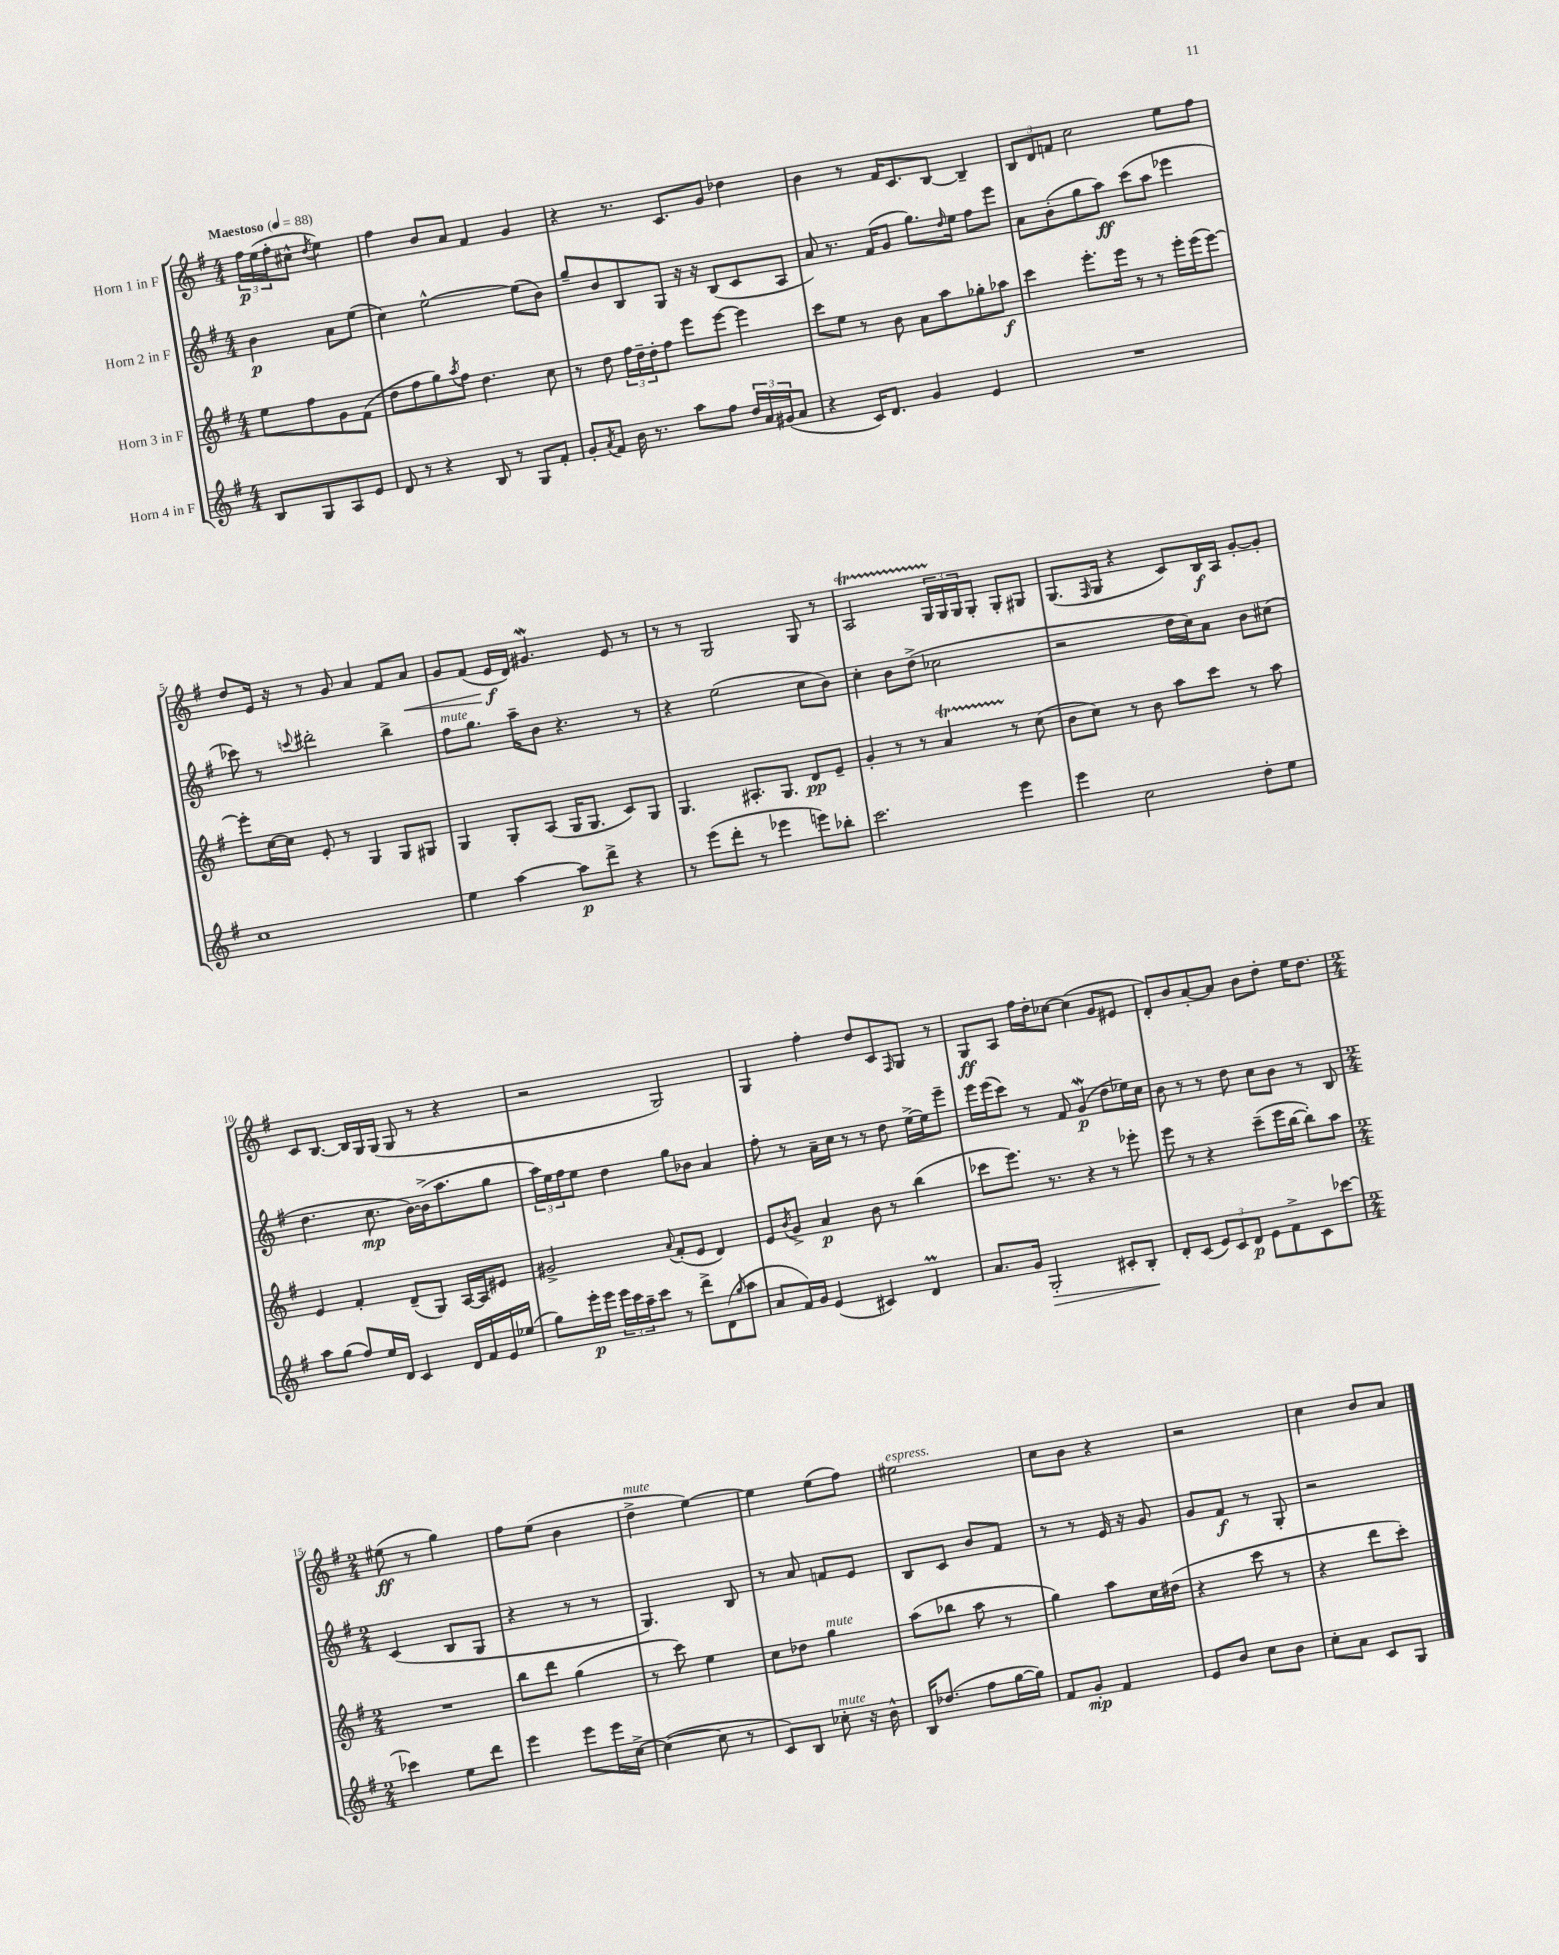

**kern	**kern	**kern	**kern
*staff4	*staff3	*staff2	*staff1
*clefG2	*clefG2	*clefG2	*clefG2
*k[f#]	*k[f#]	*k[f#]	*k[f#]
*M4/4	*M4/4	*M4/4	*M4/4
*MM88	*MM88	*MM88	*MM88
8B/L	8ee\L	4b\	24ff#\LL
.	.	.	(24ee\
.	.	.	24ff#'\J
8G/	8ff#\	.	8cc#^^\J
.	.	.	8qdd/
8A/	8g\	8a\L	4ee\)
8e/J	(8f#\J	(8ee\J	.
=	=	=	=
8d/	8dd\L	4cc\)	4ff#\
8r	8ff#\	.	.
4r	8gg\)	[2ee^^\	8b/L
.	8qaa/	.	.
.	8ff#\J	.	8a/J
8B/	4.dd\	.	4f#/
8r	.	.	.
8G/L	.	(8ee\]L	4g/
8f#'/J	8cc\	8b\J)	.
=	=	=	=
8g'/L	8r	8gg~/L	4r
8qa/	.	.	.
8f#/J	8dd\	8b/	.
16b\	24ff#\LL	8B/	8.r
.	24dd~\	.	.
8.r	.	.	.
.	24dd'\J	.	.
.	8ff#\J	8G/J	.
.	.	.	8.c/L
8aa\L	8eee\L	16r	.
.	.	16r	.
8ff#\J	[8eee\J	(8B/L	8g/J
24dd/LL	4eee\]	8c/	4dd-\
24a/	.	.	.
(24g#/J	.	.	.
8a/J	.	8A/J	.
=	=	=	=
4r	8ccc\L	8a/)	4b\
.	8ee\J	8.r	.
16c/LK)	8r	.	8r
8.d/J	.	(16f#/LK	.
.	8b\	8g/J	16f#/LK
.	.	.	8.c/
4g/	8a\L	8.gg\L)	.
.	8aa\	.	[8B/J
.	.	16qqdd/	.
.	.	16ee\Jk	.
4e/	8gg-'\	8ff#\L	4B~/]
.	8aa-\J	8eee\J	.
=	=	=	=
1r	4ccc\	8a\L	12B/L
.	.	.	12d/
.	.	(8b'\	.
.	.	.	12f/J
.	8.eee'\L	8gg\	2cc\
.	.	8aa\J)	.
.	16eee\Jk	.	.
.	8r	(8ccc\L	.
.	8r	8aa\J	.
.	16eee'\LL	4eee-\	8ee\L
.	(16eee\J	.	.
.	[8eee\J)	.	8ff#\J
=	=	=	=
1cc	8eee'\]L	8ccc-\)	8dd/L
.	[16cc\L	8r	16e/Jk
.	16cc\]JJ	.	16r
.	.	8qqccc/	.
.	8e'/	2ddd#'\	8r
.	8r	.	8g/
.	4G/	.	4a/
.	8G/L	4bb^\	8f#/L
.	8G#/J	.	8a/J
=	=	=	=
4ee\	4G/	8ff#\L	8g/L
.	.	8.gg\J	(8f#/J
[4aa\	8G'/L	.	16e/LL
.	.	16aa~\LK	16d/JJ)
.	(8A/J	8b\J	4.g#/
8aa\]L	16G/LK	4.r	.
.	8.G/J	.	.
8ddd^\J	.	.	.
4r	8c/L)	.	8e/
.	8G/J	8r	8r
=	=	=	=
8r	4.G/	4r	8r
(8eee\L	.	.	8r
8ddd'\J	.	(2ee\	2G/
8r	8.A#'/L	.	.
4eee-\	.	.	.
.	8.G/J	.	.
8eee\L)	8d/L	8cc\L	8G/
8bb-'\J	8e~/J	8b\J)	8r
=	=	=	=
2.ccc\	4g'/	4cc'\	2A/
.	8r	8b\L	.
.	8r	(8dd^\J	.
.	4a/	2cc-\	24G/LL
.	.	.	24G/
.	.	.	24G/J
.	.	.	8G'/J
4eee\	8r	.	8G'/L
.	(8cc\	.	8G#/J
=	=	=	=
4eee\	8b\L	2r	(8.G/L
.	8cc\J)	.	.
.	.	.	16qqF#/
.	.	.	16G/Jk
2cc\	8r	.	4r
.	8b\	.	.
.	8aa\L	16dd\LL	8c/L)
.	.	16cc\J)	.
.	8ccc\J	8a\J	16B/L
.	.	.	16A/JJ
8dd'\L	8r	8b\L	[8g'/L
8ee\J	8aa\	(8cc#\J	8g'/]J
=	=	=	=
8aa\L	4e/	4.dd\	8c/L
(8gg\J	.	.	[8.B/J
8ff#/L)	4f#'/	.	.
.	.	.	16B/]LL
16ee/L	.	8.cc\	16G/
16d/JJ	.	.	(16G/JJ
4c/	(8d~/L	.	8G/
.	.	[16b\LL)	.
.	8G/J)	(16b^\]J	8r
.	.	8.aa\	.
16d/LL	[16A/LL	.	4r
16f#/	16A/]J	.	.
16e/	8e#/J	8gg\J	.
(16ee-/JJ	.	.	.
=	=	=	=
8gg\L)	2g#^/	24aa\LL)	2r
.	.	24ee\	.
.	.	24ff#\J	.
16eee'\L	.	8ee\J	.
16eee\JJ	.	.	.
24eee\LL	.	4dd\	.
24ccc\	.	.	.
24aa~\J	.	.	.
8ccc\J	.	.	.
.	8qqa/	.	.
8r	(8f#'/L	8gg\L	2G/)
8ddd^\L	8e/J	8b-\J	.
(8d\	4d/)	4a/	.
16qqgg/	.	.	.
8aa\J	.	.	.
=	=	=	=
8a/L	8e/L	8ff#'\	4G/
.	8qb/	.	.
16f#/L)	8g^/J	8r	.
16g/JJ	.	.	.
(4e/	4a/	16a~\LL	4ff#'\
.	.	16cc\JJ	.
.	.	8r	.
4c#/)	8b\	8r	8dd/L
.	8r	8dd\	8c/
.	.	.	16qqF#/
4d/	(4bb\	[16ee^\LL	8G/J
.	.	16ee\]J	.
.	.	8eee~\J	8r
=	=	=	=
8.a/L	8ccc-\L	16eee\LL	8G/L
.	.	(16eee\J	.
.	8.eee\J)	8ccc\J)	8A/J
16g/Jk	.	.	.
2G'/	.	8r	16ff#\LL
.	8.r	.	16dd'\J
.	.	8f#/	[8cc-\J
.	4r	(4g/	(4cc-\]
8c#'/L	8r	8dd\L	8g/L
8B'/J	8eee-'\	16ee-\L)	8e#/J
.	.	16cc\JJ	.
=	=	=	=
8d'/L	8eee\	8b\	8d'/L)
(8c/J	8r	8r	8b/
12e/L)	4r	8r	[8a'/
12c/	.	.	.
.	.	8dd\	8a/]J
12d/J	.	.	.
8e\L	(8ccc~\L	8cc\L	8b\L
8f#^\	16eee\L	8b\J	8dd'\J
.	[16bb\JJ	.	.
8c\	8bb'\]L)	8r	16ee\LK
.	.	.	8.dd\J
[8ccc-\J	8aa\J	8B/	.
=	=	=	=
*M2/4	*M2/4	*M2/4	*M2/4
4ccc-\]	2r	(4c/	(8ee#\
.	.	.	8r
8ee\L	.	8B/L	4gg\)
8ddd\J	.	8G/J	.
=	=	=	=
4eee\	8bb\L	4r	8ff#\L
.	8ddd\J	.	(8ee\J
8eee\L	(4gg\	8r	4b\
16eee\L	.	8r	.
[16cc^\JJ	.	.	.
=	=	=	=
(4cc\_	8r	4.G/)	4dd^\
.	8ccc\)	.	.
8cc\]	4ee\	.	[4ee\)
8r	.	8B/	.
=	=	=	=
8c/L)	8cc\L	8r	4ee\]
8B/J	8dd-\J	8a/	.
8cc-'\	4gg\	8f/L	(8ee\L
16r	.	8e/J	8ff#\J)
16b^^\	.	.	.
=	=	=	=
16B/LK	(8aa\L	8B/L	2ee#\
(8.dd-/J	.	.	.
.	8bb-\J	8c/J	.
8ff#\L	8aa\	8b/L	.
[16gg\L	8r	8f#/J	.
16gg\]JJ)	.	.	.
=	=	=	=
8f#/L	4gg\)	8r	8cc\L
8g'/J	.	8r	8b\J
4f#/	8aa\L	16e/	4r
.	.	16r	.
.	16cc\L	8g/	.
.	(16dd#\JJ	.	.
=	=	=	=
8e/L	4r	8g/L	2r
8b/J	.	8f#/J	.
8cc\L	8ccc\	8r	.
8b\J	8r	8G'/	.
=	=	=	=
8cc'\L	4r	2r	4cc\
8a\J	.	.	.
8c/L	8ddd\L	.	8b/L
8G/J	8ccc'\J)	.	8a/J
==	==	==	==
*-	*-	*-	*-
